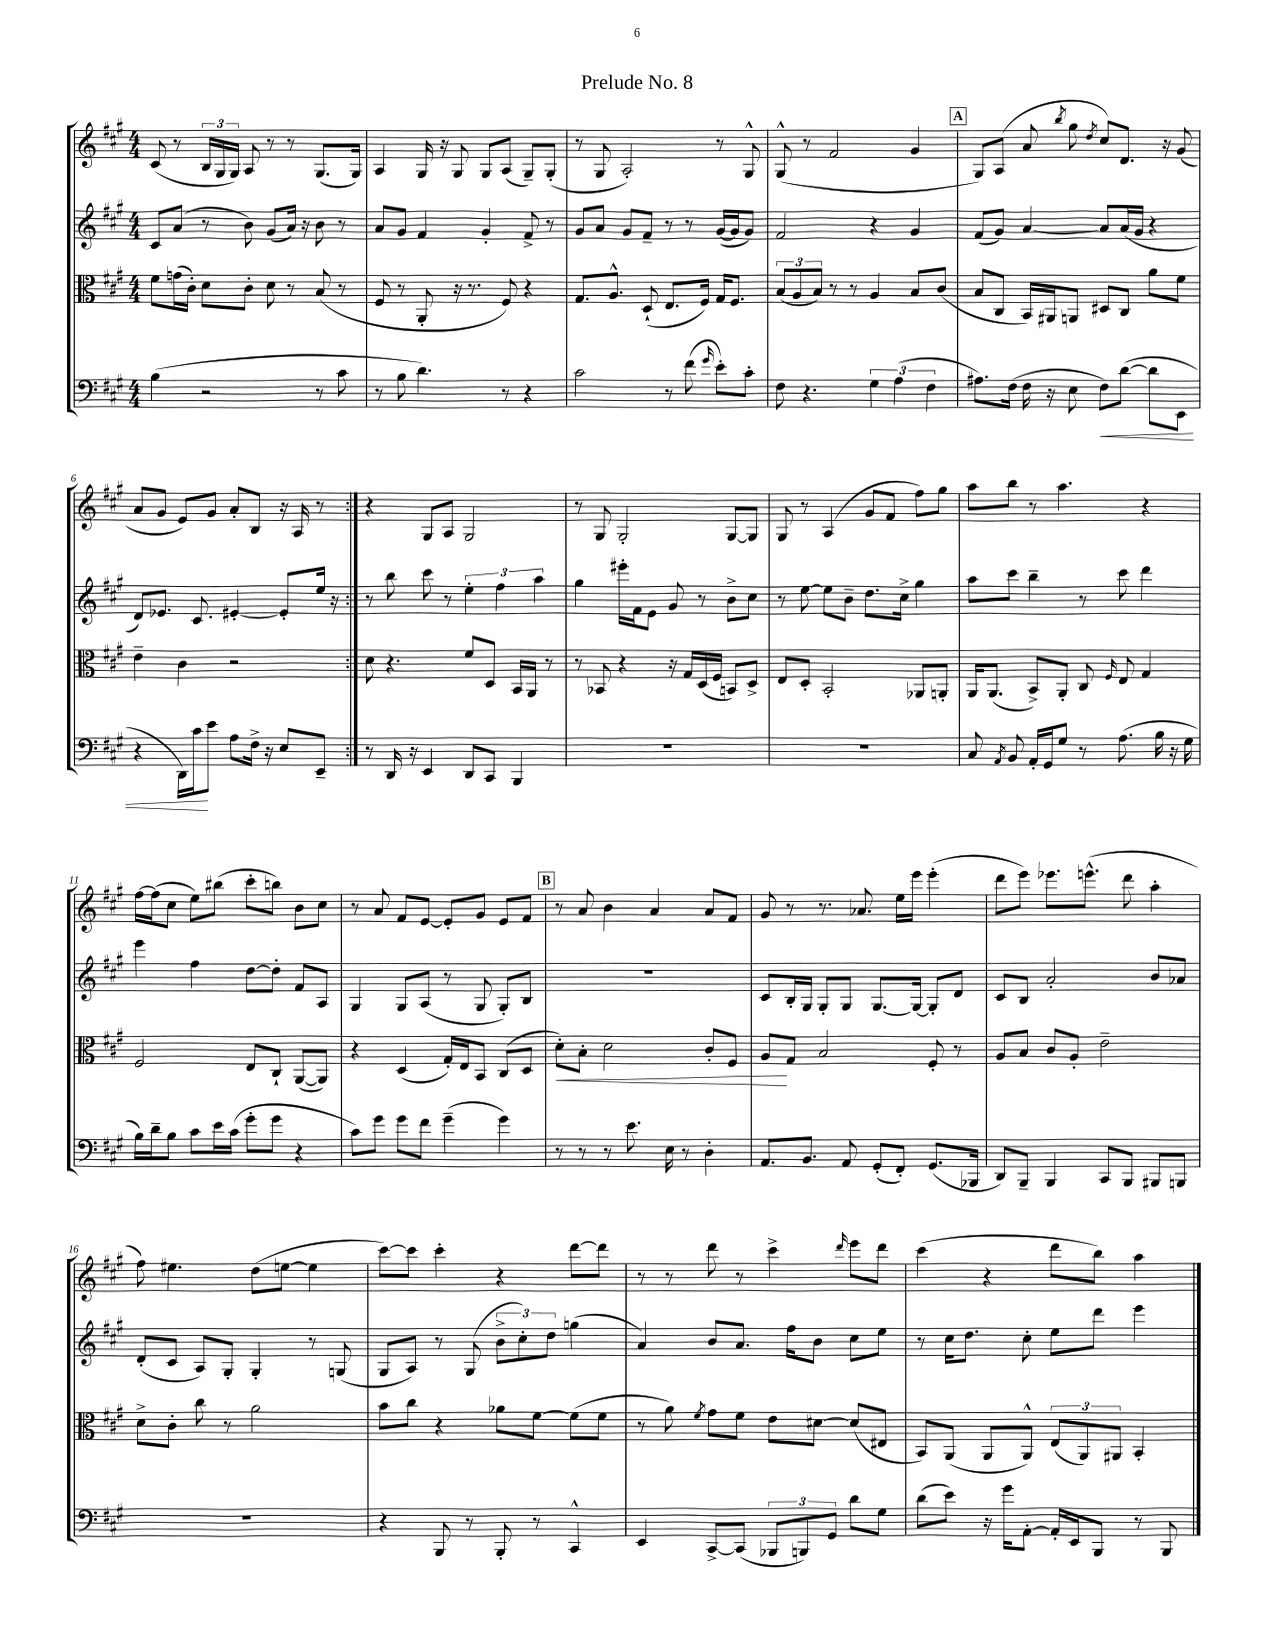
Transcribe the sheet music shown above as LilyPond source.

\header { title = "Prelude No. 8" }
<<
\new StaffGroup <<
\new Staff = "s0" {
    \clef treble \key a \major \numericTimeSignature \time 4/4
    \autoBeamOff \repeat volta 2 { cis'8( r8 \tuplet 3/2 { b16[ gis16 gis16]) } a8 r8 r8 gis8.[( gis16]) |
    a4 gis16 r16 gis8 gis8[ a8]( gis8[--) gis8]-.( |
    r8 gis8 a2-.) r8 gis8-^ |
    gis8-^( r8 fis'2 gis'4 |
    \mark \markup { \box "A" } gis8[) a8]( a'8 \acciaccatura { b''8 } gis''8 \acciaccatura { d''8 } cis''8[) d'8.] r16 gis'8( |
    a'8[ gis'8] e'8[) gis'8] a'8[-. b8] r16 a16 r8 | }
    r4 gis8[ a8] gis2 |
    r8 gis8 gis2-. gis8[~ gis8] |
    gis8 r8 a4( gis'8[ fis'8] fis''8[) gis''8] |
    a''8[ b''8] r8 a''4. r4 |
    fis''16[~ fis''16( cis''8] e''8[) bis''8]( cis'''8[-. b''8]) b'8[ cis''8] |
    r8 a'8 fis'8[ e'8]~ e'8[-. gis'8] e'8[ fis'8] |
    \mark \markup { \box "B" } r8 a'8 b'4 a'4 a'8[ fis'8] |
    gis'8 r8 r8. aes'8. e''16[ e'''16] e'''4-.( |
    d'''8[ e'''8]) ees'''8.[ e'''8.]-^( d'''8 a''4-. |
    fis''8) eis''4. d''8[( e''8]~ e''4 |
    cis'''8[~) cis'''8] cis'''4-. r4 d'''8[~ d'''8] |
    r8 r8 d'''8 r8 cis'''4-> \grace { d'''16 } e'''8[ d'''8] |
    cis'''4( r4 d'''8[ b''8]) a''4 \bar "|." |
}
\new Staff = "s1" {
    \clef treble \key a \major \numericTimeSignature \time 4/4
    \autoBeamOff \repeat volta 2 { cis'8[ a'8]( r8 b'8) gis'8[( a'16]) r16 b'8 r8 |
    a'8[ gis'8] fis'4 gis'4-. fis'8-> r8 |
    gis'8[ a'8] gis'8[ fis'8]-- r8 r8 gis'16[~( gis'16 gis'8]) |
    fis'2 r4 gis'4 |
    \mark \markup { \box "A" } fis'8[( gis'8]) a'4~ a'8[ a'16( gis'16] r4 |
    d'8[) ees'8.] cis'8. eis'4~-. eis'8[-. e''16] r16 | }
    r8 b''8 cis'''8 r8 \tuplet 3/2 { e''4-. fis''4 a''4 } |
    gis''4 eis'''16[-. fis'16 e'8] gis'8 r8 b'8[-> cis''8] |
    r8 e''8~ e''8[ b'8]-- d''8.[ cis''16]-> gis''4 |
    a''8[ cis'''8] b''4-- r8 cis'''8 d'''4 |
    e'''4 fis''4 d''8[~ d''8]-. fis'8[ a8] |
    gis4 gis8[ a8]( r8 gis8 gis8[-.) b8] |
    \mark \markup { \box "B" } R1 |
    cis'8[ b16-. gis16] gis8[-. gis8] gis8.[~ gis16]~ gis8[-. d'8] |
    cis'8[ b8] a'2-. b'8[ aes'8] |
    d'8[-.( cis'8] a8[) gis8]-. gis4-. r8 g8( |
    gis8[ a8]) r8 gis8( \tuplet 3/2 { b'8[-> cis''8-.) d''8] } g''4( |
    a'4) b'8[ a'8.] fis''16[ b'8] cis''8[ e''8] |
    r8 cis''16[ d''8.] cis''8-. e''8[ d'''8] e'''4 \bar "|." |
}
\new Staff = "s2" {
    \clef alto \key a \major \numericTimeSignature \time 4/4
    \autoBeamOff \repeat volta 2 { fis'8[ g'16( cis'16]-.) d'8[ cis'8]-. d'8 r8 b8( r8 |
    fis8 r8 a,8-. r16 r8. fis8) r4 |
    gis8.[ a8.]-^ d8-!( e8.[ fis16]) gis16[ fis8.] |
    \tuplet 3/2 { b8[( a8 b8]) } r8 r8 a4 b8[ cis'8]( |
    \mark \markup { \box "A" } b8[ cis8] b,16[) ais,16 a,8] dis8[ cis8] a'8[ fis'8] |
    e'4-- cis'4 r2 | }
    d'8 r4. fis'8[ d8] b,16[ a,16] r8 |
    r8 bes,8 r4 r16 gis16[ d16( fis16] b,8[) d8]-> |
    e8[ d8]-. b,2-. aes,8[ a,8]-. |
    a,16[ a,8.]( b,8[->) a,8]-. cis8 \grace { fis16 } e8 gis4 |
    fis2 e8[ cis8]-! a,8[~( a,8]) |
    r4 d4( gis16[-.) e16 b,8] cis8[( d8] |
    \mark \markup { \box "B" } d'8[-.\<) b8]-. d'2 cis'8[-. fis8] |
    a8[\! gis8] b2 fis8-. r8 |
    a8[ b8] cis'8[ a8]-. e'2-- |
    d'8[-> cis'8]-. cis''8 r8 a'2 |
    b'8[ cis''8] r4 aes'8[ fis'8]~ fis'8[( fis'8] |
    r8 a'8) \acciaccatura { fis'8 } gis'8[ fis'8] e'8[ dis'8]~ dis'8[( eis8] |
    b,8[) a,8]( a,8[ a,8]-^) \tuplet 3/2 { e8[( a,8) ais,8] } b,4-. \bar "|." |
}
\new Staff = "s3" {
    \clef bass \key a \major \numericTimeSignature \time 4/4
    \autoBeamOff \repeat volta 2 { b4( r2 r8 cis'8 |
    r8 b8 d'4.) r8 r4 |
    cis'2 r8 fis'8( \grace { gis'16 } e'8[-.) cis'8]-. |
    fis8 r4. \tuplet 3/2 { gis4 a4( fis4 } |
    \mark \markup { \box "A" } ais8.[) fis16]( fis16 r16 e8 fis8[\<) d'8]~( d'8[ e,8] |
    r4 d,16[) cis'16\! e'8] a8[ fis16]-> r16 e8[ e,8]-- | }
    r8 d,16 r16 e,4 d,8[ cis,8] b,,4 |
    R1 |
    R1 |
    cis8 \acciaccatura { a,8 } b,8 a,16[-. gis,16 gis8] r8 a8.( b16 r16 gis16 |
    b16[) d'16-- b8] cis'8[ e'16 cis'16]( gis'8[-. gis'8] r4 |
    cis'8[) gis'8] gis'8[ fis'8] gis'4--( gis'4) |
    \mark \markup { \box "B" } r8 r8 r8 e'8. e16 r8 d4-. |
    a,8.[ b,8.] a,8 gis,8[-.( fis,8]-.) gis,8.[( bes,,16] |
    d,8[) b,,8]-- b,,4 cis,8[ b,,8] bis,,8[ b,,8] |
    R1 |
    r4 b,,8 r8 b,,8-. r8 cis,4-^ |
    e,4 cis,8[~-> cis,8]( \tuplet 3/2 { bes,,8[ b,,8) gis,8] } d'8[ gis8] |
    d'8[( e'8]) r16 gis'16[ a,8]~-. a,16[-. e,16 b,,8] r8 b,,8 \bar "|." |
}
>>
>>
